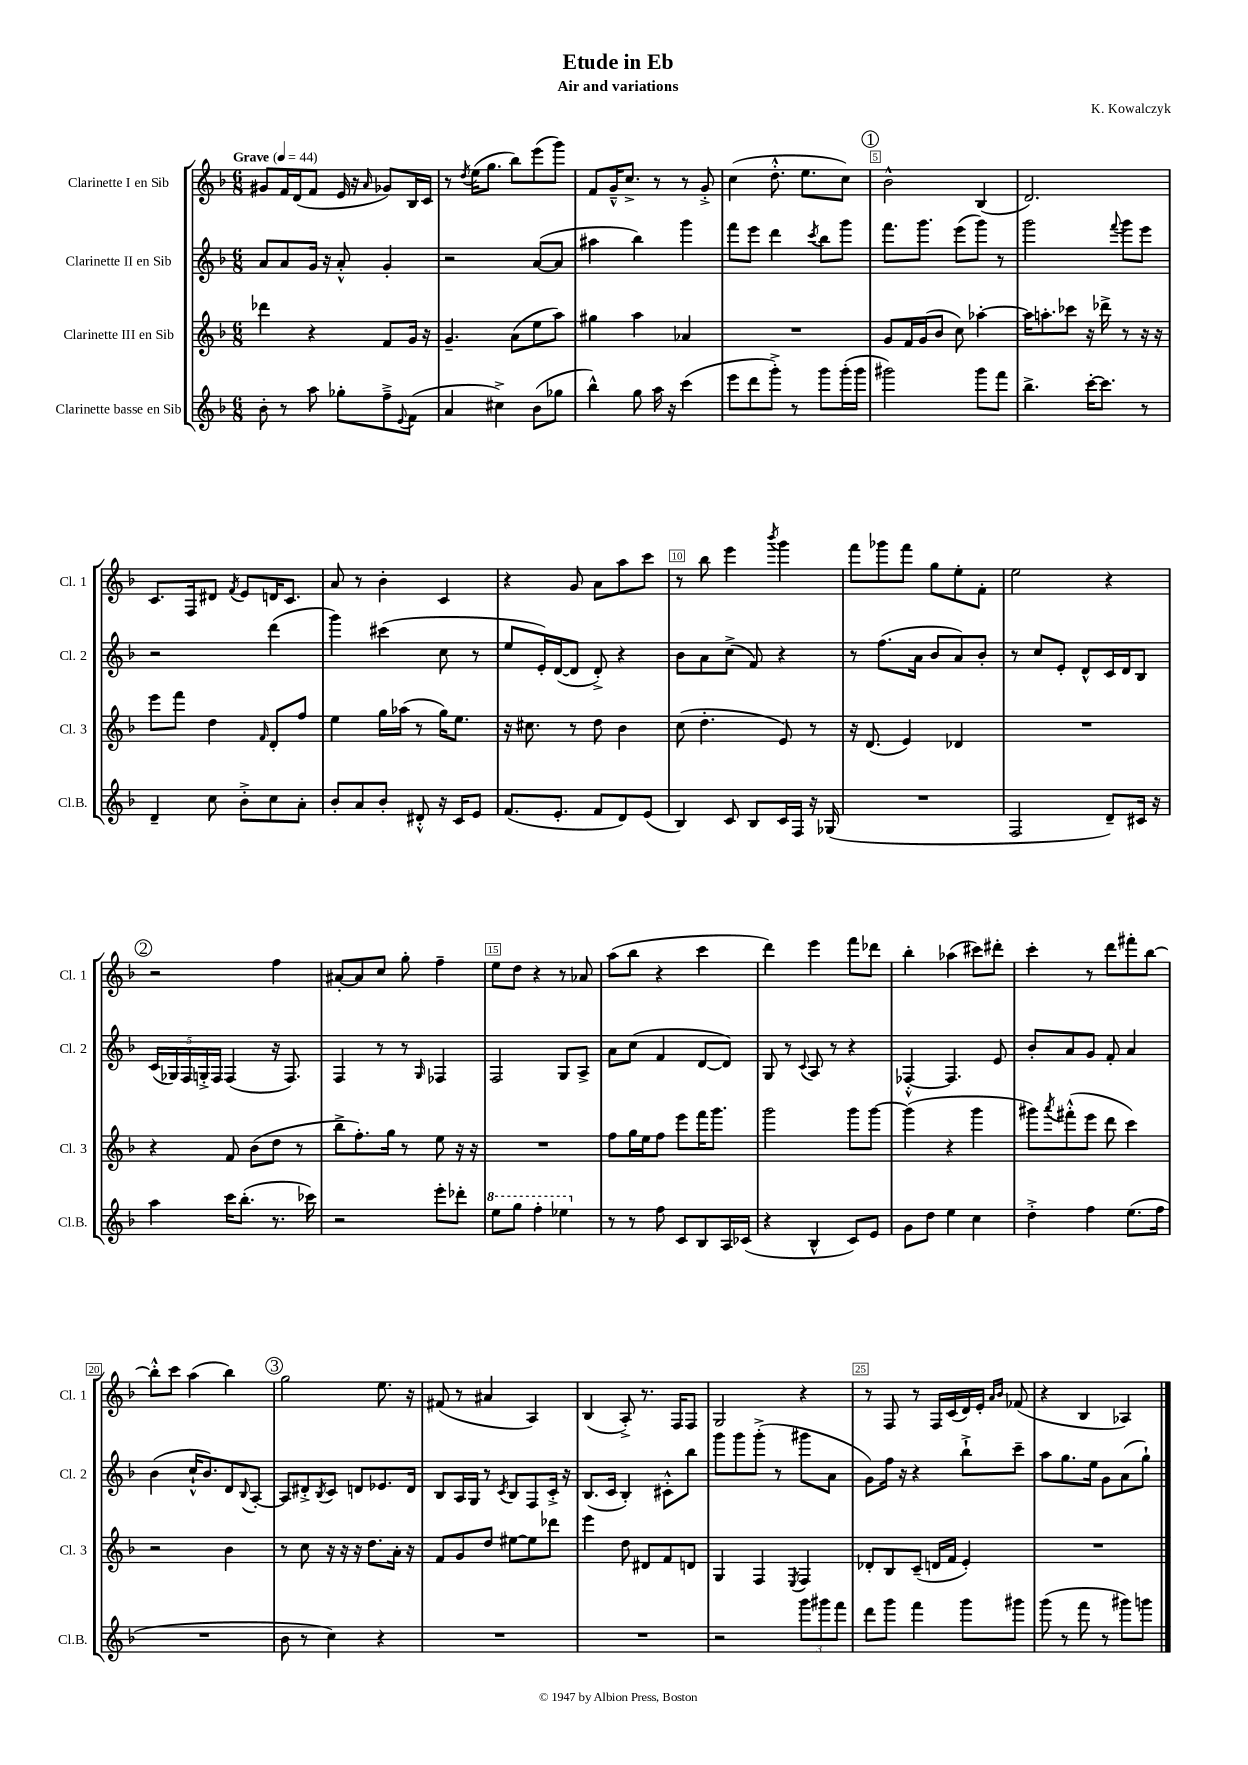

**kern	**kern	**kern	**kern
*part4	*part3	*part2	*part1
*staff4	*staff3	*staff2	*staff1
*I"Clarinette basse en Sib	*I"Clarinette III en Sib	*I"Clarinette II en Sib	*I"Clarinette I en Sib
*I'Cl.B.	*I'Cl. 3	*I'Cl. 2	*I'Cl. 1
*clefG2	*clefG2	*clefG2	*clefG2
*k[b-]	*k[b-]	*k[b-]	*k[b-]
*M6/8	*M6/8	*M6/8	*M6/8
*MM44	*MM44	*MM44	*MM44
=1	=1	=1	=1
!	!	!	!LO:TX:a:B:t=Grave
8b-'\	4ddd-X\	8a/L	8g#X/L
8r	.	8a/	16f/L
.	.	.	(16d/J
8aa\	4r	16g/Jk	8f/J
.	.	16r	.
8gg-X'\L	.	8a'^^/	16e/
.	.	.	16r
.	.	.	16qqa/
8ff~^\	8f/L	4g'/	8g-X/L)
8qqe/	.	.	.
(8f\J	16g/Jk	.	16B-/L
.	16r	.	16c/JJ
=2	=2	=2	=2
4a/	4.g~/	2r	8r
.	.	.	8qdd/
.	.	.	(16ee\KL
.	.	.	8.gg\J
4cc#X^\)	.	.	.
.	(8a\L	.	8bb-\L)
(8b-\L	8ee\	([8a/L	(8eee\
8gg-X\J	8aa\J)	8a/J]	8ggg\J)
=3	=3	=3	=3
4bb-^^\)	4gg#X\	4aa#X\	8f/L
.	.	.	16g~^^/K
.	.	.	8.cc^/J
8gg\	4aa\	4bb-\)	.
16aa\	.	.	8r
16r	.	.	.
(4ccc\	4a-X/	4ggg\	8r
.	.	.	8g'^/
=4	=4	=4	=4
8eee\L	2.r	8fff\L	(4cc\
8ddd\	.	8eee\J	.
8ggg'^\J)	.	4ddd\	8.dd'^^\
8r	.	.	.
.	.	.	8.ee\L
.	.	8qccc/	.
8ggg\L	.	8bb-\L	.
(16ggg'\L	.	8ggg\J	8cc\J)
16ggg\JJ	.	.	.
!!LO:REH:place=s1:t=1
=5	=5	=5	=5
2ggg#X\)	8g/L	8.fff\L	2b-^^\
.	16f/L	.	.
.	(16g/J	8.ggg\J	.
.	8b-/J	.	.
.	8cc\)	(8eee\L	.
8ggg#\L	[4aa-X'\	8ggg\J)	(4B-/
8fff\J	.	8r	.
=6	=6	=6	=6
4.bb-^\	16aa-\KL]	2ggg\	2.d/)
.	8.aan'\	.	.
.	8ccc-X\J	.	.
[16ccc'\KL	16r	.	.
8.ccc\J]	16ddd-X^\	.	.
.	.	8qqfff/	.
.	8r	8ggg\L	.
8r	16r	8eee\J	.
.	16r	.	.
!!LO:LB:g=z
=7	=7	=7	=7
4d~/	8eee\L	2r	8.c/L
.	8fff\J	.	.
.	.	.	16F/k
8cc\	4dd\	.	8d#X/J
.	.	.	8qf/
8b-'^\L	.	.	8e/L
.	16qqf/	.	.
8cc\	8d'/L	(4ddd\	16dn/K
.	.	.	8.c/J
8a'\J	8ff/J	.	.
=8	=8	=8	=8
8b-'/L	4ee\	4ggg\)	8a/
8a/	.	.	8r
8b-'/J	16gg\LL	(4ccc#X\	4b-'\
.	(16aa-X\JJ	.	.
8d#X'^^/	8r	.	.
16r	16gg\KL)	8cc\	4c/
16c/KL	8.ee\J	.	.
8e/J	.	8r	.
=9	=9	=9	=9
(8.f/L	16r	8ee/L	4r
.	8.cc#X\	.	.
.	.	16e'/L)	.
8.e'/J	.	([16d/J	.
.	8r	8d/J]	8g/
8f/L	8dd\	8d'^/)	8a\L
8d/)	4b-\	4r	8aa\
(8e/J	.	.	8ccc\J
=10	=10	=10	=10
4B-/)	(8cc\	8b-\L	8r
.	4.dd'\	8a\	8bb-\
8c/	.	(8cc^\J	4eee\
8B-/L	.	8f/)	.
.	.	.	8qbbb-/
16c/L	8e/)	4r	4ggg\
16F/JJ	.	.	.
16r	8r	.	.
(16G-X/	.	.	.
=11	=11	=11	=11
2.r	16r	8r	8fff\L
.	(8.d/	.	.
.	.	(8.ff\L	8ggg-X\
.	4e/)	.	8fff\J
.	.	16a\Jk	.
.	.	8b-/L	8gg\L
.	4d-X/	8a/)	8ee'\
.	.	8b-'/J	8f'\J
=12	=12	=12	=12
2F/	2.r	8r	2ee\
.	.	8cc/L	.
.	.	8e'/J	.
.	.	8d^^/L	.
8d~/L)	.	16c/L	4r
.	.	16d/J	.
16c#X/Jk	.	8B-/J	.
16r	.	.	.
!!LO:LB:g=z
!!LO:REH:place=s1:t=2
=13	=13	=13	=13
4aa\	4r	(20c/LL	2r
.	.	20G-X/)	.
.	.	20F/	.
.	.	20Gn'^/	.
.	.	20F/JJ	.
16ccc\KL	8f/	(4F/	.
(8.bb-'\J	.	.	.
.	(8b-\L	.	.
8.r	8dd\J	16r	4ff\
.	.	8.F/)	.
.	8r	.	.
16ccc-X\)	.	.	.
=14	=14	=14	=14
2r	8bb-^\L	4F/	[8a#X'/L
.	8.ff'\)	.	8a#/]
.	.	8r	8cc/J
.	16gg\Jk	.	.
.	8r	8r	8gg'\
.	.	16qqG/	.
8eee'\L	8ee\	4F-X/	4ff~\
8ddd-X'\J	16r	.	.
.	16r	.	.
=15	=15	=15	=15
*8va	*	*	*
8eee\L	2.r	2F/	8ee\L
8ggg\J	.	.	8dd\J
4fff'\	.	.	4r
4eee-X\	.	8G/L	8r
.	.	8A^/J	8a-X/
=16	=16	=16	=16
*X8va	*	*	*
8r	8ff\L	8a\L	(8aa\L
8r	16gg\L	(8cc\J	8bb-\J
.	16ee\J	.	.
8ff\	8ff\J	4f/	4r
8c/L	8eee\L	.	.
8B-/	16fff\K	[8d/L	4ccc\
.	8.ggg\J	.	.
16A/L	.	8d/J])	.
(16c-X/JJ	.	.	.
=17	=17	=17	=17
4r	2ggg\	8G/	4ddd\)
.	.	8r	.
.	.	8qqc/	.
4B-^^/	.	8A/	4eee\
.	.	8r	.
8c/L)	8ggg\L	4r	8fff\L
8e/J	[8ggg\J	.	8ddd-X\J
=18	=18	=18	=18
8g\L	(4ggg\]	[4F-X'^^/	4bb-'\
8dd\J	.	.	.
4ee\	4r	4.F-/]	(4aa-X\
4cc\	4ggg\	.	8ccc#X\L)
.	.	8e/	8ddd#X'\J
=19	=19	=19	=19
4dd'^\	8ggg#X\L)	8b-'/L	4ccc'\
.	8qaaa/	.	.
.	(8fff#X'^^\	8a/	.
4ff\	8eee\J	8g/J	8r
.	8ddd\	8f'/	8ddd\L
(8.ee\L	4ccc\)	4a/	8fff#X'\
.	.	.	[8bb-\J
16ff\Jk	.	.	.
!!LO:LB:g=z
=20	=20	=20	=20
2.r	2r	(4b-\	8bb-'^^\L]
.	.	.	8ccc\J
.	.	16cc`^^/KL	(4aa\
.	.	8.b-/)	.
.	4b-\	8d/	4bb-\)
.	.	8qqB-/	.
.	.	[8A'/J	.
!!LO:REH:place=s1:t=3
=21	=21	=21	=21
8b-\	8r	8A/L]	2gg\
8r	8cc\	8d#X'^/	.
.	.	8qB-/	.
4cc\)	16r	8c/J	.
.	16r	.	.
.	16r	8dn/L	.
.	8.dd\L	.	.
4r	.	8.e-X/	8.ee\
.	16a'\Jk	.	.
.	16r	16d/Jk	16r
=22	=22	=22	=22
2.r	8f/L	8B-/L	(8f#X/
.	8g/	16A/L	8r
.	.	16G/JJ	.
.	8dd/J	8r	4a#X/
.	.	8qc/	.
.	[8ee#X\L	8B-/L	.
.	8ee#\]	8F/	4A/)
.	8ddd-X\J	16c'^/Jk	.
.	.	16r	.
=23	=23	=23	=23
2.r	4eee\	(8.B-/L	(4B-/
.	.	16c/Jk	.
.	8dd\	4B-'/)	8A'^/)
.	8d#X/L	.	8.r
.	8f/	8c#X'^^\L	.
.	.	.	16F/KL
.	8dn/J	8bb-\J	8F/J
=24	=24	=24	=24
2r	4G/	8ggg\L	2G/
.	.	8ggg\	.
.	4F/	(8ggg'^\J	.
.	.	8r	.
.	8qE/	.	.
12ggg\L	4F/	8ggg#X\L	4r
12ggg#X\	.	.	.
.	.	8a\J	.
12fff\J	.	.	.
=25	=25	=25	=25
8ddd\L	8d-X'/L	8g\L)	8r
8ggg\J	8B-/	16ff\Jk	8F/
.	.	16r	.
4fff\	(8c~/J	4r	8r
.	16dn/LL	.	16F/LL
.	16f/JJ	.	(16c/
8ggg\L	4e'/)	8bb-`^\L	16d/)
.	.	.	16e'/JJ
.	.	.	16qqa/LL
.	.	.	16qqb-/JJ
8ggg#X\J	.	8ccc~\J	(8f-X/
=26	=26	=26	=26
(8ggg\	2.r	8aa\L	4r
8r	.	8.gg\	.
8fff\	.	.	4B-/
.	.	16ee\Jk	.
8r	.	8g\L	.
8ggg#X\L)	.	(8a\	4A-X/)
8gggn\J	.	8gg`\J)	.
==	==	==	==
*-	*-	*-	*-
